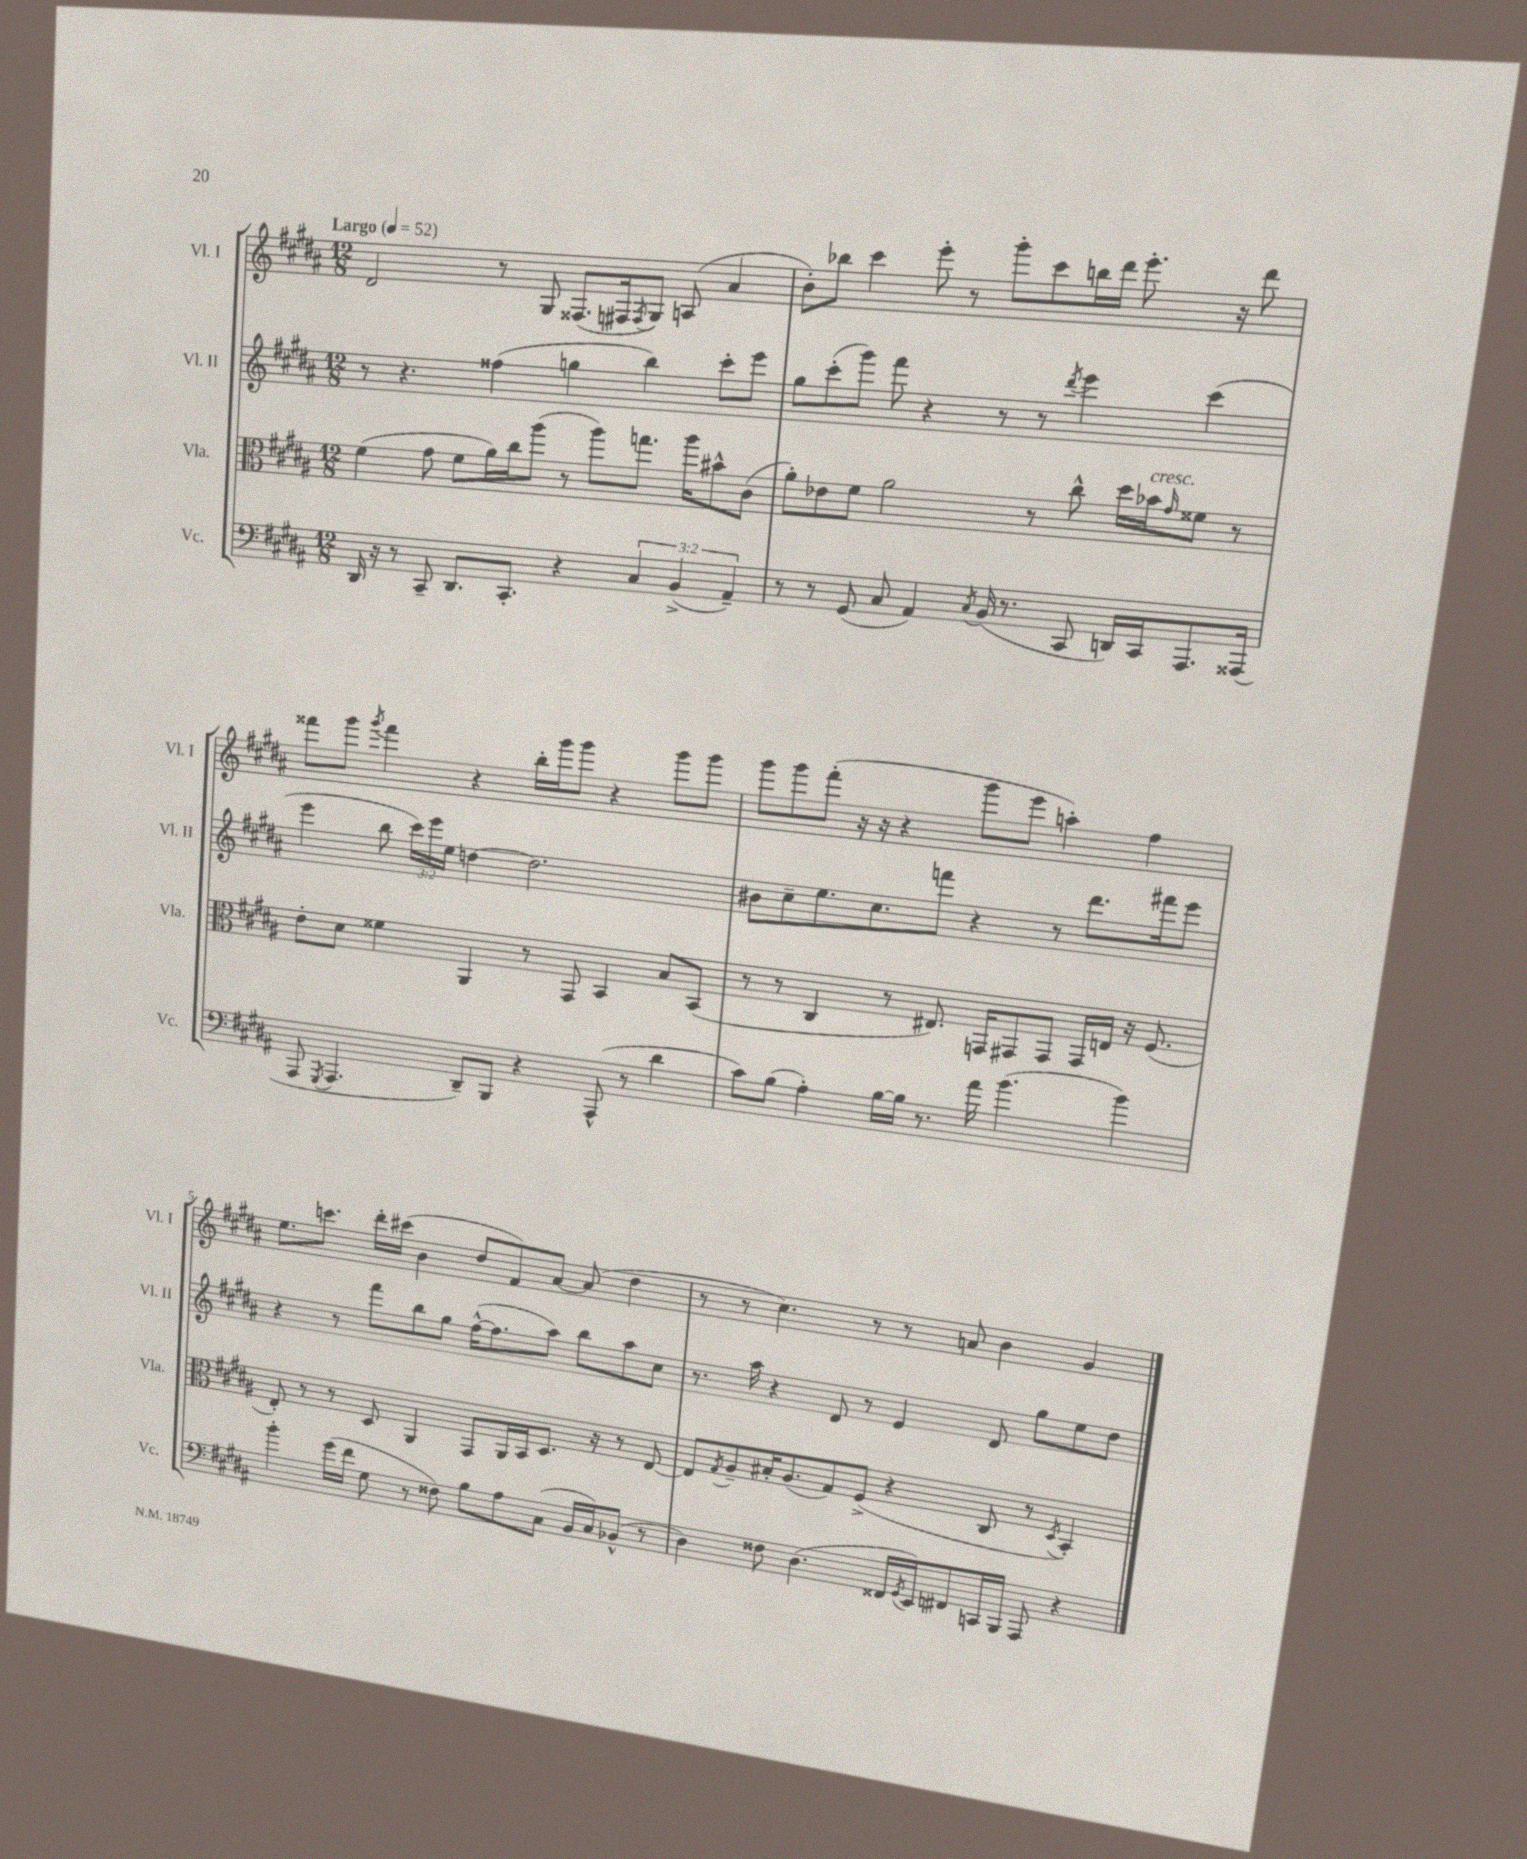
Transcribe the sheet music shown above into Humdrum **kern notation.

**kern	**kern	**kern	**kern
*staff4	*staff3	*staff2	*staff1
*clefF4	*clefC3	*clefG2	*clefG2
*k[f#c#g#d#a#]	*k[f#c#g#d#a#]	*k[f#c#g#d#a#]	*k[f#c#g#d#a#]
*M12/8	*M12/8	*M12/8	*M12/8
*MM52	*MM52	*MM52	*MM52
16DD#/	(4f#\	8r	2d#/
16r	.	.	.
8r	.	4.r	.
8CC#~/	8g#\	.	.
8.DD#/L	8f#\L	.	.
.	16a#\L)	(4ff##\	8r
8.CC#'/J	16cc#\J	.	.
.	(8aa#\J	.	8G#/
4r	8r	4gg\	(8.F##/L
.	8aa#\L)	.	.
.	.	.	16F#/k
.	.	.	8qF#/
6C#/	8.gg\J	4bb\)	8G#/J)
.	.	.	(8A/
(6BB^/	.	.	.
.	16aa#\LK	.	.
.	8b#^^\	8ccc#'\L	4a#/
6AA#~/)	.	.	.
.	(8c#\J	8eee\J	.
=	=	=	=
8r	8a#'\L)	8gg#\L	8b'\L)
8r	8e-\	(8ccc#'\	8bb-\J
(8GG#/	8f#\J	8ggg#\J)	4ccc#\
8C#/	2a#\	8fff#\	.
4AA#/)	.	4r	8eee'\
.	.	.	8r
8qC#/	.	.	.
(16BB/	.	8r	8ggg#'\L
8.r	.	.	.
.	8r	8r	8ccc#\
.	.	8qddd#/	.
8CC#/	8cc#^^\	4eee\	16bb\L
.	.	.	16ddd#\JJ
16DD/LL)	16dd#\LL	.	8.eee'\
16CC#/J	16b-\J	.	.
.	16qqg#/	.	.
8.AAA#/	8f##\J	(4ccc#\	.
.	.	.	16r
.	8r	.	8ddd#\
(16AAA##/Jk	.	.	.
=	=	=	=
8AAA#/	8e'\L	4eee\	8fff##\L
8qGGG#/	.	.	.
4.AAA#/	8d#\J	.	8ggg#\J
.	.	.	8qggg#/
.	4f##\	8bb\	4fff##\
.	.	24ccc#\LL)	.
.	.	24eee\	.
.	.	24ee\JJ	.
8DD#~/L)	4AA#/	[4dd\	4r
8BBB/J	.	.	.
4r	8r	2.dd\]	16bb'\LL
.	.	.	16ggg#\J
.	8GG#/	.	8ggg#\J
(8AAA#^^/	4BB/	.	4r
8r	.	.	.
4d#\	8B/L	.	8ggg#\L
.	(8BB/J	.	8ggg#\J
=	=	=	=
8c#\L)	8r	8b#\L	8ggg#\L
(8B\J	8r	8cc#~\	8ggg#\
4A#'\)	4C#/	8.ee\	(8fff#'\J
.	.	.	16r
.	.	8.cc#\	16r
[16B\LL	8r	.	4r
16B\]JJ	.	.	.
8.r	8.E#/)	8fff\J	.
.	.	4r	8ggg#\L
16a#\	16GG/LK	.	.
(4.b\	8GG#/	.	8eee\J
.	8GG#/J	8r	4aa'\)
.	16GG#/LL	8.ddd#\L	.
.	16E/JJ	.	.
4b\)	16r	.	4ff#\
.	(8.F#/	16fff#\k	.
.	.	8eee\J	.
=	=	=	=
4b'\	8E'/)	4r	8.ee\L
.	8r	.	.
.	.	.	8.ccc\J
(16g#\LL	8r	8r	.
16f#\JJ	.	.	.
8G#\	8D#/	8fff#\L	16ddd#'\LL
.	.	.	(16ccc#\JJ
8r	4AA#/	8bb\	4b\
8F##\)	.	8gg#\J	.
8B\L	8GG#/L	([16ff#^^\LK	8dd#/L
.	.	8.ff#\]	.
8A#\	16AA#/L	.	8f#/)
.	16BB/J	.	.
(8C#\J	8.D#/J	8aa#\J)	[8a#/J
16BB/LL	.	8bb\L	(8a#/]
16C#/J)	16r	.	.
(8BB-^^/J	8r	8aa#\	4dd#\
8r	[8E/	8cc#\J	.
=	=	=	=
4D#\)	8E/]L	8.r	8r
.	8qG#/	.	.
.	8A#~/	.	8r
.	.	16aa#\	.
8F##\	16B#'/K	4r	4.cc#\)
.	(8.A#/	.	.
(4.D#\	.	.	.
.	8G#/)	8d#/	.
.	(8F#^/J	8r	8r
16FF##/LL	4r	4e/	8r
8qGG#/	.	.	.
16EE/J)	.	.	.
8FF#/	.	.	8a/
16CC/L	8C#/	8d#/	4b\
16BBB/JJ	.	.	.
8AAA#/	8r	8gg#\L	.
.	8qD#/	.	.
4r	4BB'/)	8ee\	4g#/
.	.	8dd#\J	.
==	==	==	==
*-	*-	*-	*-
